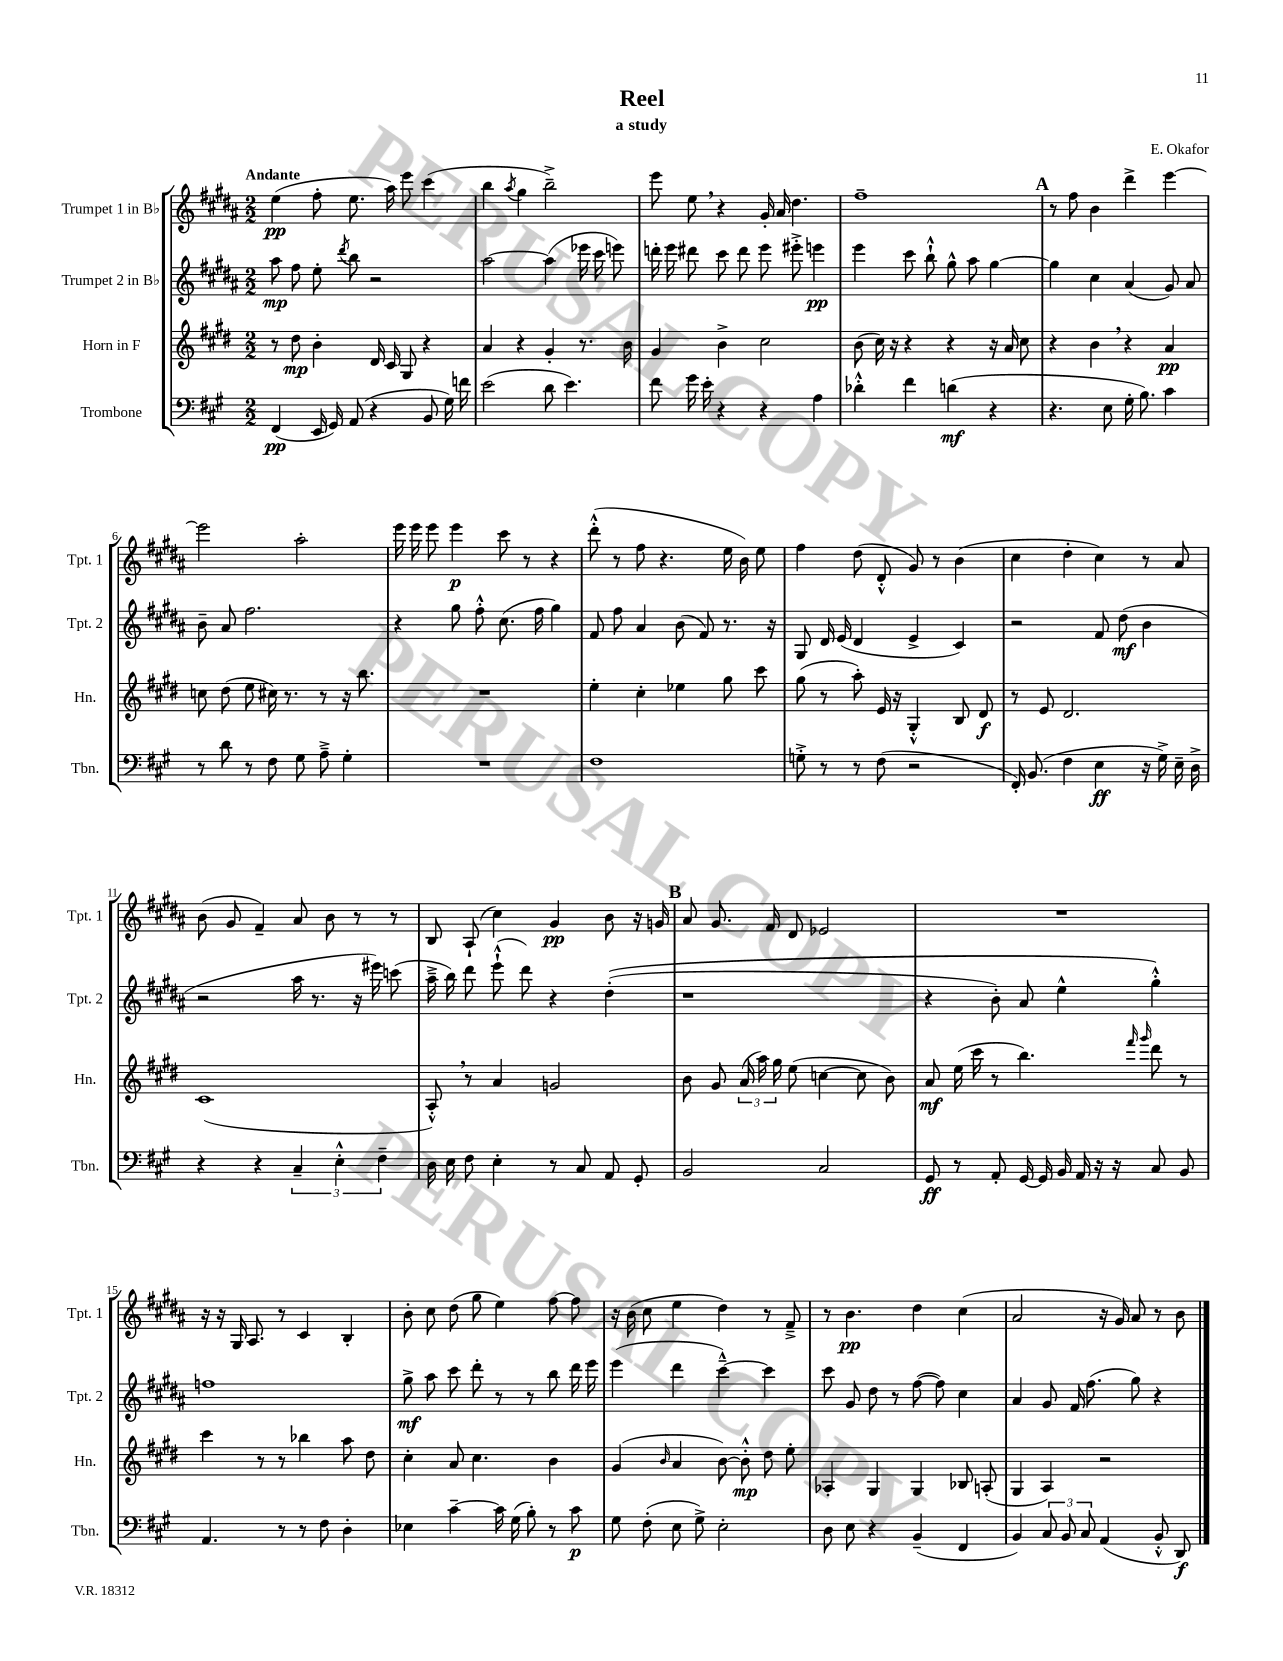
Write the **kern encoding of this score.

**kern	**dynam	**kern	**dynam	**kern	**dynam	**kern	**dynam
*part4	*part4	*part3	*part3	*part2	*part2	*part1	*part1
*staff4	*staff4	*staff3	*staff3	*staff2	*staff2	*staff1	*staff1
*I"Trombone	*	*I"Horn in F	*	*I"Trumpet 2 in B♭	*	*I"Trumpet 1 in B♭	*
*I'Tbn.	*	*I'Hn.	*	*I'Tpt. 2	*	*I'Tpt. 1	*
*clefF4	*	*clefG2	*	*clefG2	*	*clefG2	*
*k[f#c#g#]	*	*k[f#c#g#d#]	*	*k[f#c#g#d#a#]	*	*k[f#c#g#d#a#]	*
*M2/2	*	*M2/2	*	*M2/2	*	*M2/2	*
=1	=1	=1	=1	=1	=1	=1	=1
!	!	!	!	!	!	!LO:TX:a:B:t=Andante	!
(4FF#/	pp	8r	.	8aa#\	mp	(4ee\	pp
.	.	8dd#\	mp	8ff#\	.	.	.
16EE/	.	4b'\	.	8ee'\	.	8ff#'\	.
16GG#/)	.	.	.	.	.	.	.
.	.	.	.	8qddd#/	.	.	.
(8AA/	.	.	.	8bb\	.	8.ee\	.
4r	.	16d#/	.	2r	.	.	.
.	.	16c#/	.	.	.	16aa#\)	.
.	.	8G#/	.	.	.	8eee\	.
8BB/	.	4r	.	.	.	(4ccc#\	.
16G#\)	.	.	.	.	.	.	.
16fn\	.	.	.	.	.	.	.
=2	=2	=2	=2	=2	=2	=2	=2
(2e\	.	4a/	.	[2aa#\	.	4bb\	.
.	.	.	.	.	.	8qaa#/	.
.	.	4r	.	.	.	4gg#\	.
8d\	.	4g#'/	.	(4aa#\]	.	2bb~^\)	.
4.e\)	.	.	.	.	.	.	.
.	.	8.r	.	16eee-X\	.	.	.
.	.	.	.	16ccc#\	.	.	.
.	.	.	.	8eeen\)	.	.	.
.	.	16b\	.	.	.	.	.
=3	=3	=3	=3	=3	=3	=3	=3
8f#\	.	4g#/	.	16dddn'\	.	8eee\	.
.	.	.	.	16eee\	.	.	.
16g#\	.	.	.	8ddd#X\	.	8ee,\	.
16e'\	.	.	.	.	.	.	.
4r	.	4b^\	.	8ccc#\	.	4r	.
.	.	.	.	8ddd#\	.	.	.
4r	.	2cc#\	.	8eee\	.	16g#'/	.
.	.	.	.	.	.	16a#/	.
.	.	.	.	8eee#X'^\	.	4.dd#\	.
4A\	.	.	.	4eeen\	pp	.	.
=4	=4	=4	=4	=4	=4	=4	=4
4d-X'^^\	.	(8b\	.	4eee\	.	1ff#~	.
.	.	16cc#\)	.	.	.	.	.
.	.	16r	.	.	.	.	.
4f#\	.	4r	.	8ccc#\	.	.	.
.	.	.	.	8bb`^^\	.	.	.
(4dn\	mf	4r	.	8gg#^^\	.	.	.
.	.	.	.	8aa#\	.	.	.
4r	.	16r	.	[4gg#\	.	.	.
.	.	16a/	.	.	.	.	.
.	.	8cc#\	.	.	.	.	.
!!LO:REH:place=s1:t=A
=5	=5	=5	=5	=5	=5	=5	=5
4.r	.	4r	.	4gg#\]	.	8r	.
.	.	.	.	.	.	8ff#\	.
.	.	4b,\	.	4cc#\	.	4b\	.
8E\	.	.	.	.	.	.	.
16G#'\	.	4r	.	(4a#/	.	4ddd#^\	.
8.B\)	.	.	.	.	.	.	.
4c#\	.	4a/	pp	8g#/)	.	[4eee\	.
.	.	.	.	8a#/	.	.	.
!!LO:LB:g=z
=6	=6	=6	=6	=6	=6	=6	=6
8r	.	8ccn\	.	8b~\	.	2eee\]	.
8d\	.	(8dd#\	.	8a#/	.	.	.
8r	.	8ee\	.	2.ff#\	.	.	.
8F#\	.	16cc#X\)	.	.	.	.	.
.	.	8.r	.	.	.	.	.
8G#\	.	.	.	.	.	2aa#'\	.
8A~^\	.	8r	.	.	.	.	.
4G#'\	.	16r	.	.	.	.	.
.	.	8.bb\	.	.	.	.	.
=7	=7	=7	=7	=7	=7	=7	=7
1r	.	1r	.	4r	.	16eee\	.
.	.	.	.	.	.	16eee\	.
.	.	.	.	.	.	8eee\	.
.	.	.	.	8gg#\	.	4eee\	p
.	.	.	.	8ff#'^^\	.	.	.
.	.	.	.	(8.cc#\	.	8ccc#\	.
.	.	.	.	.	.	8r	.
.	.	.	.	16ff#\	.	.	.
.	.	.	.	4gg#\)	.	4r	.
=8	=8	=8	=8	=8	=8	=8	=8
1F#	.	4ee'\	.	8f#/	.	(8ddd#'^^\	.
.	.	.	.	8ff#\	.	8r	.
.	.	4cc#'\	.	4a#/	.	8ff#\	.
.	.	.	.	.	.	4.r	.
.	.	4ee-X\	.	(8b\	.	.	.
.	.	.	.	8f#/)	.	.	.
.	.	8gg#\	.	8.r	.	16ee\	.
.	.	.	.	.	.	16b\)	.
.	.	8ccc#\	.	.	.	8ee\	.
.	.	.	.	16r	.	.	.
=9	=9	=9	=9	=9	=9	=9	=9
8Gn'^\	.	(8gg#\	.	8G#/	.	4ff#\	.
8r	.	8r	.	16d#/	.	.	.
.	.	.	.	(16e/	.	.	.
8r	.	8aa'\)	.	4d#/	.	(8dd#\	.
(8F#\	.	16e/	.	.	.	8d#'^^/	.
.	.	16r	.	.	.	.	.
2r	.	4G#'^^/	.	4e^/	.	8g#/)	.
.	.	.	.	.	.	8r	.
.	.	8B/	.	4c#/)	.	(4b\	.
.	.	8d#/	f	.	.	.	.
=10	=10	=10	=10	=10	=10	=10	=10
16FF#'/)	.	8r	.	2r	.	4cc#\	.
(8.BB/	.	.	.	.	.	.	.
.	.	8e/	.	.	.	.	.
4F#\	.	2.d#/	.	.	.	4dd#'\	.
4E\	ff	.	.	8f#/	.	4cc#\)	.
.	.	.	.	(8dd#\	mf	.	.
16r	.	.	.	4b\	.	8r	.
16G#^\)	.	.	.	.	.	.	.
16E~\	.	.	.	.	.	8a#/	.
16D^\	.	.	.	.	.	.	.
!!LO:LB:g=z
=11	=11	=11	=11	=11	=11	=11	=11
4r	.	(1c#	.	2r	.	(8b\	.
.	.	.	.	.	.	8g#/	.
4r	.	.	.	.	.	4f#~/)	.
6C#~/	.	.	.	16aa#\	.	8a#/	.
.	.	.	.	8.r	.	.	.
.	.	.	.	.	.	8b\	.
6E'^^\	.	.	.	.	.	.	.
.	.	.	.	16r	.	8r	.
.	.	.	.	16eee#X\)	.	.	.
6F#~\	.	.	.	.	.	.	.
.	.	.	.	(8cccn\	.	8r	.
=12	=12	=12	=12	=12	=12	=12	=12
16D\	.	8A'^^,/)	.	16aa#~^\	.	8B/	.
16E\	.	.	.	16bb\)	.	.	.
8F#\	.	8r	.	8ddd#\	.	(8A#`/	.
4E'\	.	4a/	.	(8eee`^^\	.	4cc#\)	.
.	.	.	.	8ddd#\)	.	.	.
8r	.	2gn/	.	4r	.	4g#/	pp
8C#/	.	.	.	.	.	.	.
8AA/	.	.	.	((4dd#'\	.	8b\	.
8GG#'/	.	.	.	.	.	16r	.
.	.	.	.	.	.	16gn/	.
!!LO:REH:place=s1:t=B
=13	=13	=13	=13	=13	=13	=13	=13
2BB/	.	8b\	.	1r	.	8a#/	.
.	.	8g#/	.	.	.	8.g#/	.
.	.	(24a/	.	.	.	.	.
.	.	24aa\)	.	.	.	.	.
.	.	.	.	.	.	16f#/	.
.	.	24gg#\	.	.	.	.	.
.	.	(8ee\	.	.	.	8d#/	.
2C#/	.	[4ccn\	.	.	.	2e-X/	.
.	.	8cc\]	.	.	.	.	.
.	.	8b\)	.	.	.	.	.
=14	=14	=14	=14	=14	=14	=14	=14
8GG#/	ff	8a/	mf	4r	.	1r	.
8r	.	(16ee\	.	.	.	.	.
.	.	16ccc#\	.	.	.	.	.
8AA'/	.	8r	.	8b'\)	.	.	.
[16GG#/	.	4.bb\)	.	8a#/	.	.	.
16GG#/]	.	.	.	.	.	.	.
16BB/	.	.	.	4ee^^\	.	.	.
16AA/	.	.	.	.	.	.	.
16r	.	.	.	.	.	.	.
16r	.	.	.	.	.	.	.
.	.	16qqfff#/	.	.	.	.	.
.	.	16qqggg#/	.	.	.	.	.
8C#/	.	8ddd#\	.	4gg#'^^\)	.	.	.
8BB/	.	8r	.	.	.	.	.
!!LO:LB:g=z
=15	=15	=15	=15	=15	=15	=15	=15
4.AA/	.	4ccc#\	.	1ffn	.	16r	.
.	.	.	.	.	.	16r	.
.	.	.	.	.	.	16G#/	.
.	.	.	.	.	.	8.A#/	.
.	.	8r	.	.	.	.	.
8r	.	8r	.	.	.	8r	.
8r	.	4bb-X\	.	.	.	4c#/	.
8F#\	.	.	.	.	.	.	.
4D'\	.	8aa\	.	.	.	4B'/	.
.	.	8dd#\	.	.	.	.	.
=16	=16	=16	=16	=16	=16	=16	=16
4E-X\	.	4cc#'\	.	8gg#^\	mf	8b'\	.
.	.	.	.	8aa#\	.	8cc#\	.
[4c#~\	.	8a/	.	8ccc#\	.	(8dd#\	.
.	.	4.cc#\	.	8ddd#'\	.	8gg#\	.
16c#\]	.	.	.	8r	.	4ee\)	.
(16G#\	.	.	.	.	.	.	.
8B'\)	.	.	.	8r	.	.	.
8r	.	4b\	.	8bb\	.	[8ff#\	.
8c#\	p	.	.	16ddd#\	.	8ff#\]	.
.	.	.	.	16eee\	.	.	.
=17	=17	=17	=17	=17	=17	=17	=17
8G#\	.	(4g#/	.	(4eee\	.	16r	.
.	.	.	.	.	.	(16b\	.
(8F#'\	.	.	.	.	.	8cc#\	.
.	.	16qqb/	.	.	.	.	.
8E\	.	4a/	.	4ddd#\	.	4ee\	.
8G#^\)	.	.	.	.	.	.	.
2E'\	.	[8b\)	.	[4ccc#~^^\)	.	4dd#\)	.
.	.	8b'^^\]	mp	.	.	.	.
.	.	8dd#\	.	4ccc#\]	.	8r	.
.	.	8ee'\	.	.	.	8f#~^/	.
=18	=18	=18	=18	=18	=18	=18	=18
8D\	.	4A-X'/	.	8ccc#\	.	8r	.
8E\	.	.	.	8g#/	.	4.b\	pp
4r	.	4G#/	.	8dd#\	.	.	.
.	.	.	.	8r	.	.	.
(4BB~/	.	4G#/	.	([8ff#\	.	4dd#\	.
.	.	.	.	8ff#\])	.	.	.
4FF#/	.	8B-X/	.	4cc#\	.	(4cc#\	.
.	.	(8An'/	.	.	.	.	.
=19	=19	=19	=19	=19	=19	=19	=19
4BB/)	.	4G#/	.	4a#/	.	2a#/	.
12C#/	.	4A/)	.	8g#/	.	.	.
12BB/	.	.	.	.	.	.	.
.	.	.	.	16f#/	.	.	.
12C#/	.	.	.	.	.	.	.
.	.	.	.	(8.ff#\	.	.	.
(4AA/	.	2r	.	.	.	16r	.
.	.	.	.	.	.	16g#/)	.
.	.	.	.	8gg#\)	.	8a#/	.
8BB'^^/	.	.	.	4r	.	8r	.
8DD/)	f	.	.	.	.	8b\	.
==	==	==	==	==	==	==	==
*-	*-	*-	*-	*-	*-	*-	*-
